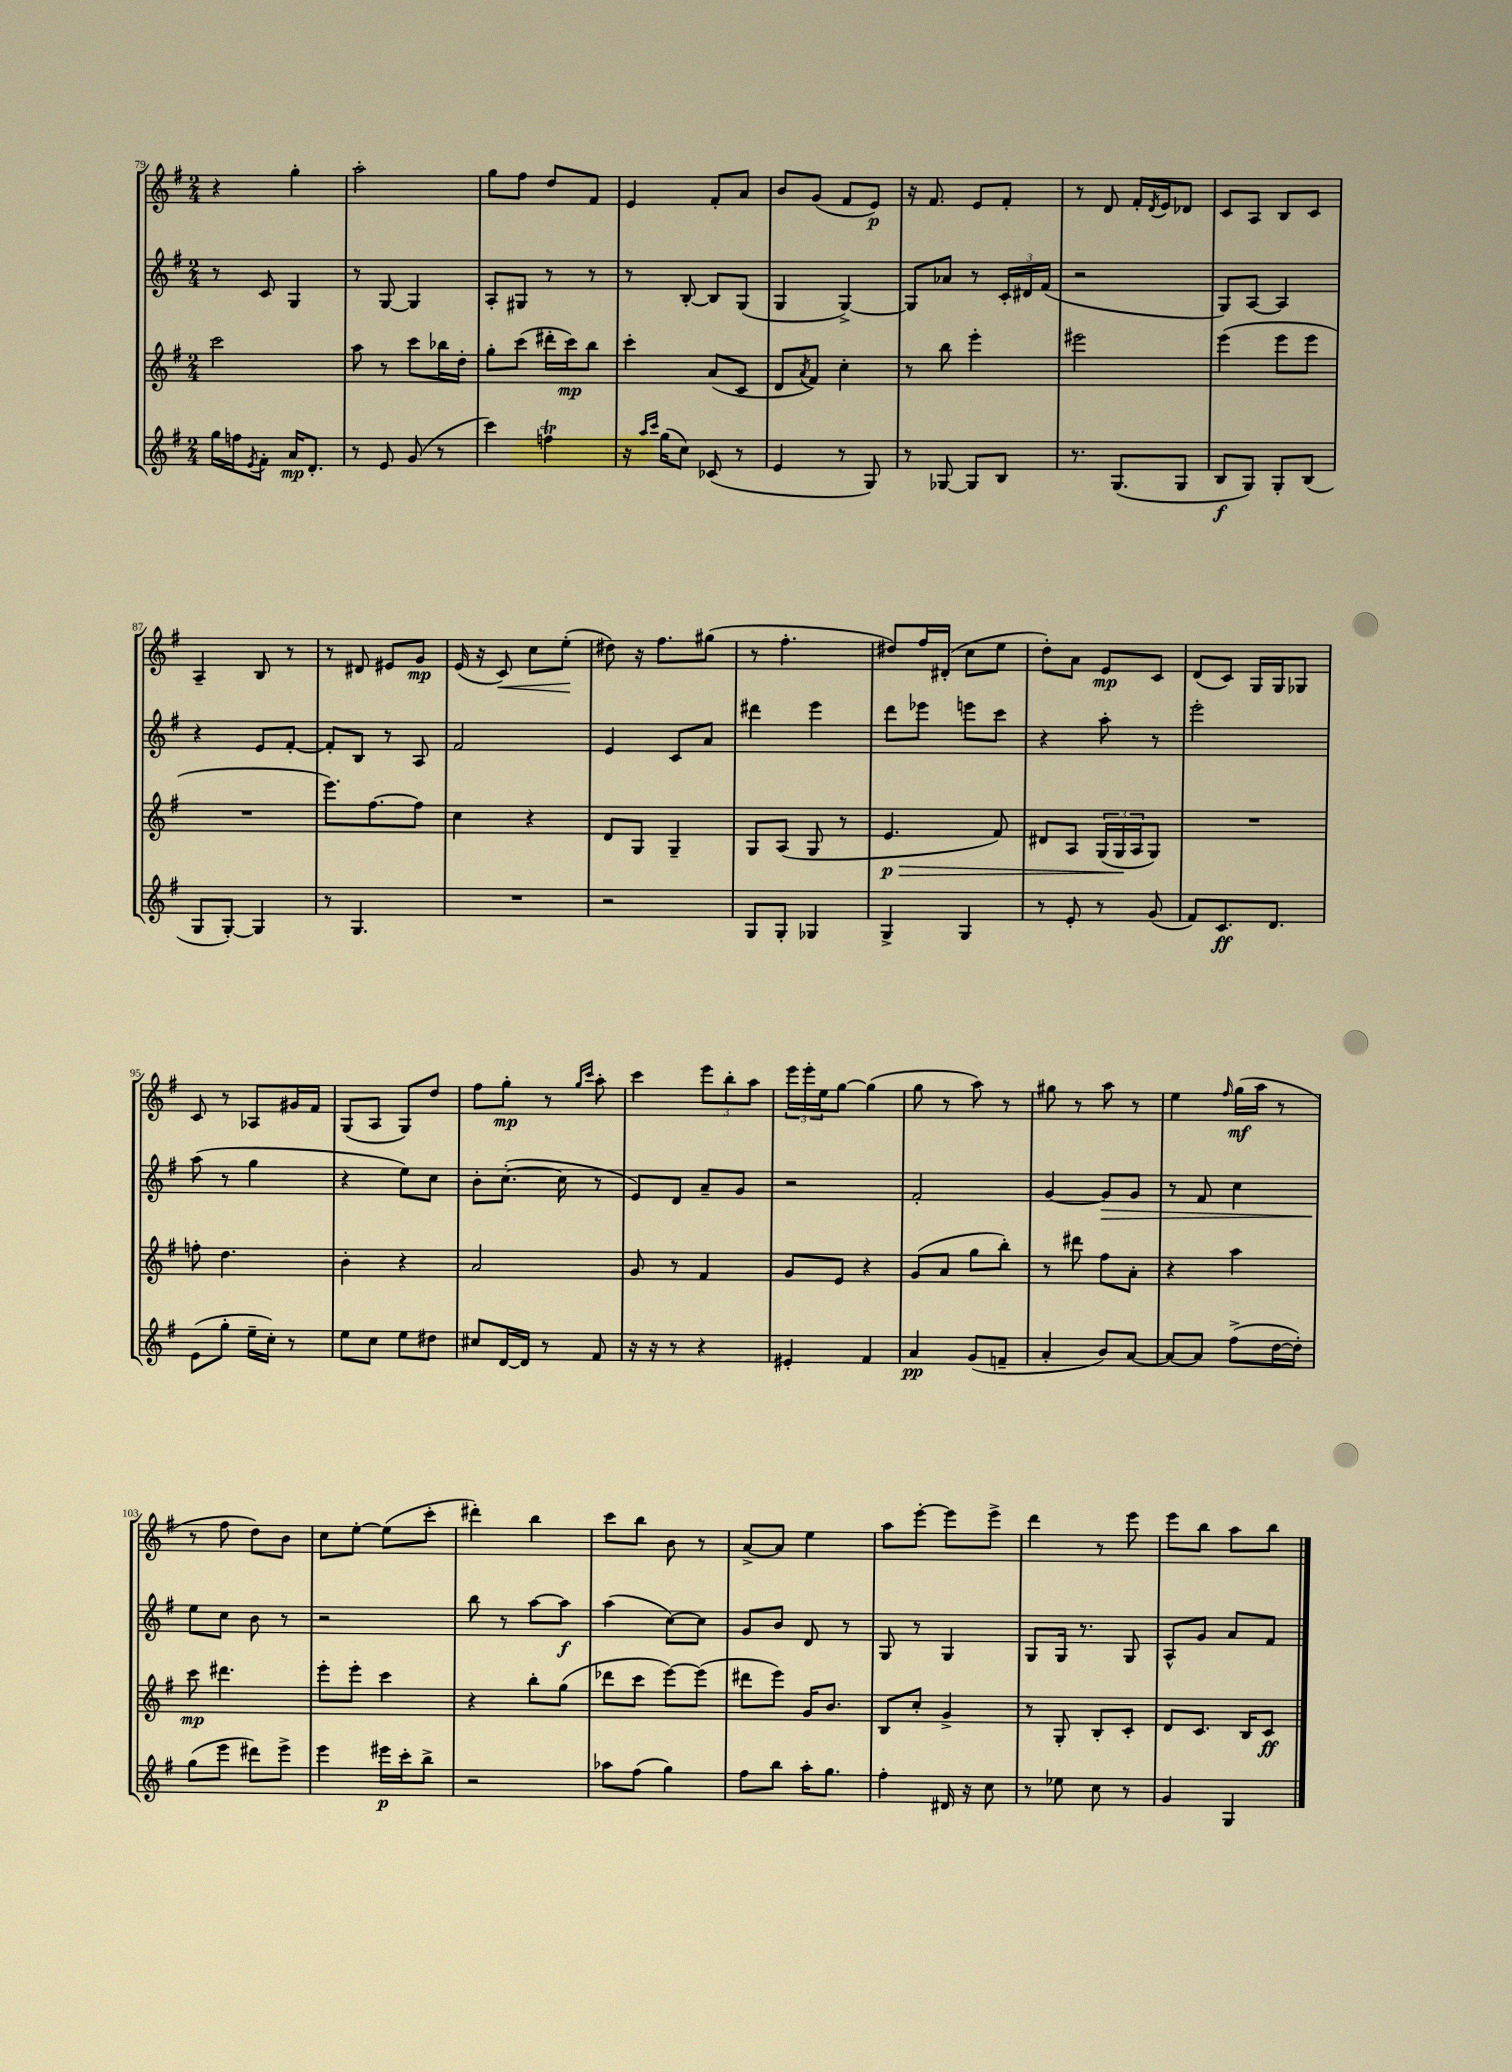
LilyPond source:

<<
\new StaffGroup <<
\new Staff = "s0" {
    \clef treble \key g \major \numericTimeSignature \time 2/4
    r4 g''4-. |
    a''2-. |
    g''8 fis''8 d''8 fis'8 |
    e'4 fis'8-. a'8 |
    b'8 g'8( fis'8 e'8\p) |
    r16 fis'8. e'8 fis'8-. |
    r8 d'8 fis'16-. \acciaccatura { d'8 } e'16 des'8 |
    c'8 a8 b8 c'8 |
    a4-- b8 r8 |
    r8 dis'8 eis'8 g'8\mp |
    e'16( r16 c'8\<) c''8 e''8-.\!( |
    dis''8) r16 fis''8. gis''8( |
    r8 fis''4.-. |
    dis''8) fis''16 dis'16-.( c''8 e''8 |
    d''8-.) a'8 e'8\mp c'8 |
    d'8( c'8) g16 g16 ges8 |
    c'8 r8 aes8 gis'16 fis'16 |
    g8( a8 g8) d''8 |
    fis''8 g''8-.\mp r8 \grace { g''16 c'''16 } a''8-. |
    c'''4 \tuplet 3/2 { e'''8 b''8-. a''8 } |
    \tuplet 3/2 { e'''16 e'''16-. e''16 } g''8~ g''4( |
    g''8 r8 a''8) r8 |
    gis''8 r8 a''8 r8 |
    e''4 \grace { fis''16 } g''16\mf( a''16 r8 |
    r8 fis''8 d''8) b'8 |
    c''8 e''8~-. e''8( c'''8-. |
    dis'''4-.) b''4 |
    c'''8 b''8 b'8 r8 |
    a'8~-> a'8 e''4 |
    a''8 e'''8~-. e'''8 e'''8-> |
    d'''4 r8 e'''8 |
    e'''8 b''8 a''8 b''8 \bar "|." |
}
\new Staff = "s1" {
    \clef treble \key g \major \numericTimeSignature \time 2/4
    r8 c'8 g4 |
    r8 g8~ g4 |
    a8-. gis8 r8 r8 |
    r8 b8~-. b8 g8( |
    g4 g4~->) |
    g8 aes'8 r8 \tuplet 3/2 { c'16-. dis'16 fis'16( } |
    r2 |
    g8) a8~ a4 |
    r4 e'8 fis'8~-. |
    fis'8-. b8 r8 a8 |
    fis'2 |
    e'4 c'8 a'8 |
    dis'''4 e'''4 |
    d'''8 ees'''8 e'''8 c'''8 |
    r4 a''8-. r8 |
    e'''2-. |
    a''8( r8 g''4 |
    r4 e''8) c''8 |
    b'8-. c''8.~-.( c''16 r8 |
    e'8) d'8 a'8-- g'8 |
    r2 |
    fis'2-. |
    g'4~ g'8\> g'8 |
    r8 fis'8 c''4 |
    e''8\! c''8 b'8 r8 |
    r2 |
    b''8 r8 a''8~ a''8\f |
    a''4( c''8~) c''8 |
    g'8 b'8 d'8 r8 |
    g8 r8 g4 |
    g8 g16 r8. g8 |
    a8-^ g'8 a'8 fis'8 \bar "|." |
}
\new Staff = "s2" {
    \clef treble \key g \major \numericTimeSignature \time 2/4
    c'''2 |
    a''8 r8 c'''8 bes''16 d''16-. |
    g''8-. c'''8( dis'''16-. c'''16\mp) b''8 |
    c'''4-. a'8( c'8 |
    d'8 \acciaccatura { a'8 } fis'8) c''4-. |
    r8 b''8 e'''4-. |
    eis'''2 |
    e'''4( e'''8 e'''8 |
    R2 |
    e'''8.) fis''8.~ fis''8 |
    c''4 r4 |
    d'8 g8 g4-- |
    g8 a8( g8 r8 |
    e'4.\p\> fis'8) |
    dis'8 a8 \tuplet 3/2 { g16( g16\! a16 } g8) |
    R2 |
    f''8-. d''4. |
    b'4-. r4 |
    a'2 |
    g'8 r8 fis'4 |
    g'8 e'8 r4 |
    g'8( a'8 g''8 b''8-.) |
    r8 dis'''8 fis''8 a'8-. |
    r4 a''4 |
    c'''8\mp dis'''4. |
    e'''8-. e'''8-. c'''4 |
    r4 b''8-. g''8( |
    des'''8 c'''8 e'''8~) e'''8( |
    dis'''8 e'''8) g'16 b'8. |
    b8 c''8-. g'4-> |
    r8 g8-. b8-. c'8-. |
    d'8 c'8. b16 c'8\ff \bar "|." |
}
\new Staff = "s3" {
    \clef treble \key g \major \numericTimeSignature \time 2/4
    g''16 f''16 \acciaccatura { e'8 } fis'8-. a'16\mp d'8.-. |
    r8 e'8 g'8( r8 |
    c'''4) f''4\trill |
    r16 \grace { a''16 c'''16 } g''16( c''8) ces'8( r8 |
    e'4 r8 g8) |
    r8 ges8~ ges8 b8 |
    r8. g8.( g8 |
    b8\f g8) g8-. b8( |
    g8 g8~-.) g4 |
    r8 g4. |
    R2 |
    r2 |
    g8 g8-. ges4 |
    g4-> g4 |
    r8 e'8-. r8 g'8( |
    fis'8) c'8.\ff d'8. |
    e'8( g''8-. e''16-- c''16-.) r8 |
    e''8 c''8 e''8 dis''8 |
    cis''8 d'16~ d'16 r8 fis'8 |
    r16 r16 r8 r4 |
    eis'4-. fis'4 |
    a'4\pp g'8( f'8-- |
    a'4-. b'8) a'8~ |
    a'8~ a'8 fis''8->( d''16~ d''16-.) |
    g''8( e'''8 dis'''8) e'''8-> |
    e'''4 eis'''16\p c'''16-. b''8-> |
    r2 |
    aes''8 fis''8( g''4) |
    fis''8 b''8 a''16-. g''8. |
    fis''4-. dis'16 r16 c''8 |
    r8 ees''8 c''8 r8 |
    g'4 g4 \bar "|." |
}
>>
>>
\layout { \context { \Score currentBarNumber = #79 } }
